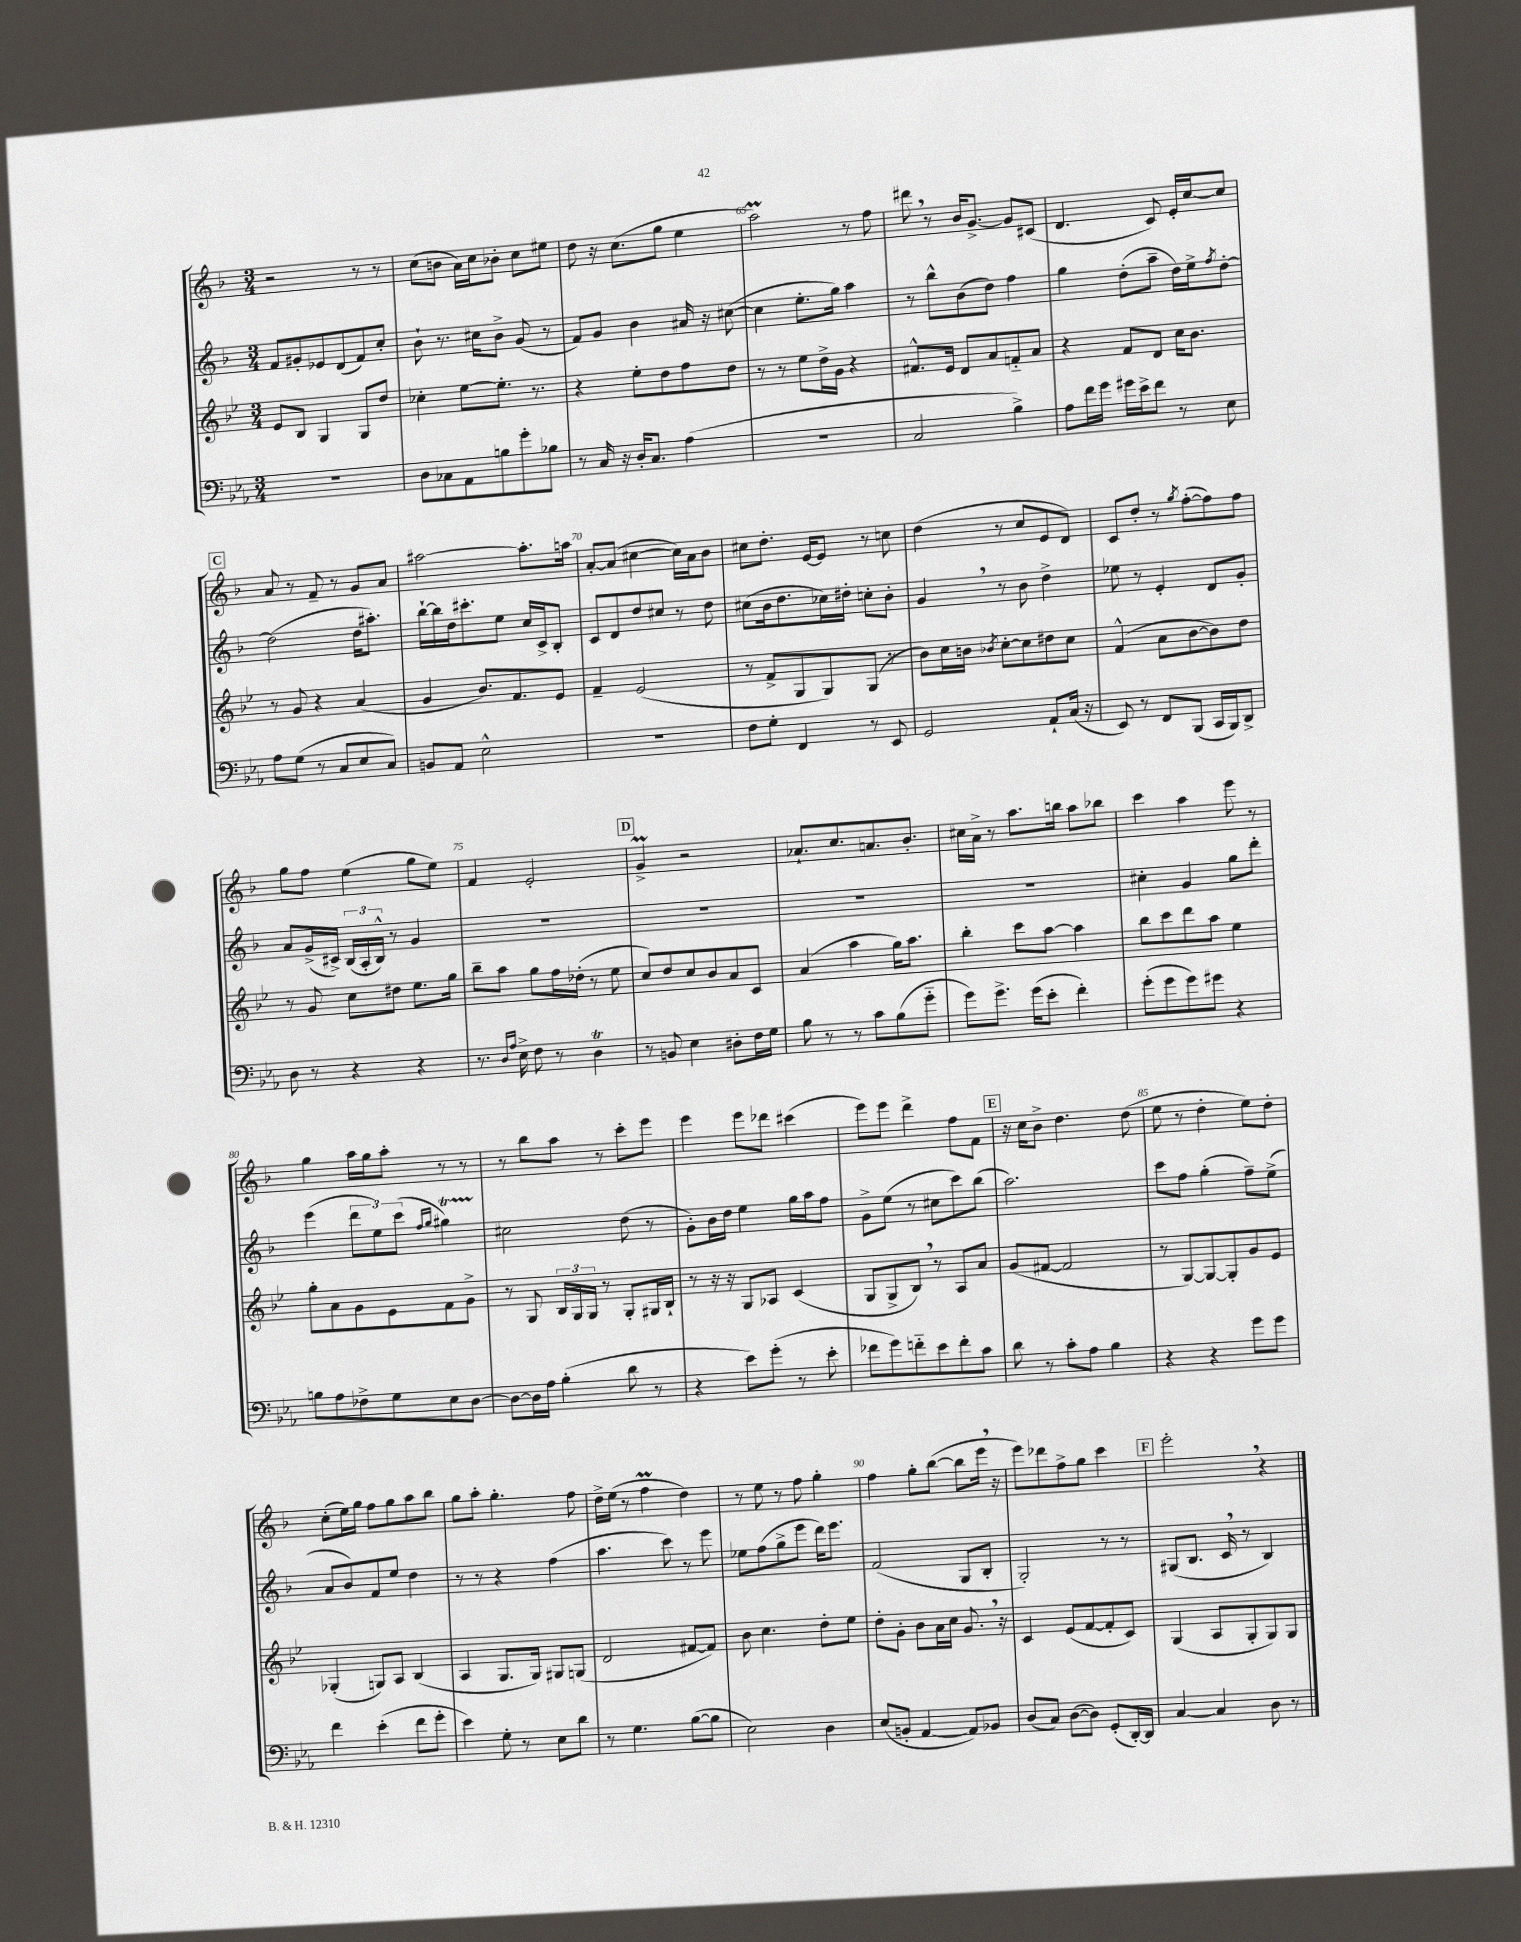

**kern	**kern	**kern	**kern
*staff4	*staff3	*staff2	*staff1
*clefF4	*clefG2	*clefG2	*clefG2
*k[b-e-a-]	*k[b-e-]	*k[b-]	*k[b-]
*M3/4	*M3/4	*M3/4	*M3/4
2.r	8e-	8f	2r
.	8B-	8g#'	.
.	4G	8e-	.
.	.	(8d	.
.	8G	8f)	8r
.	8dd	8cc'	8r
=	=	=	=
8D	4cc-'	8b-`	(8cc
8C-	.	8.r	8b
8AA-	[8ee-	.	16a)
.	.	16cc#	16cc
8B	8.ee-']	8b-^	8b-'
8g'	.	(8g	8cc
.	8.r	.	.
8B-	.	8r	8ee#
=	=	=	=
8r	4r	8f)	8dd
16C	.	8g	16r
16r	.	.	(8.cc
16D'	8ee-'	4b-	.
8.C	.	.	.
.	8dd	.	8gg
(4A-	8ff	16a#	4ee
.	.	16r	.
.	8dd	([8cc#	.
=	=	=	=
2.r	8r	4cc#]	2aa)
.	8r	.	.
.	8ee-	8.ee'	.
.	16dd^	.	.
.	16g	16gg)	.
.	4r	4aa	8r
.	.	.	8ff
=	=	=	=
2C	8.f#^^	8r	8ddd#
.	.	8bb-^^	8r
.	16e-	.	.
.	8d	(8b-	16b-
.	.	.	[8.g^
.	8a	8dd)	.
4B-^)	8f'~	4ff	8g]
.	8a	.	(8c#
=	=	=	=
8A-	4r	4gg	4.d
16f	.	.	.
16g	.	.	.
16g#	8f	(8dd'	.
16e-^	.	.	.
8f	8d	8aa~	8c)
8r	16cc	16dd)	16e'
.	8.b-	16ee^	[16cc
.	.	8qff	.
8E-	.	[8dd'	8cc]
=	=	=	=
8A-	8r	(2dd]	8a
(8G	8g	.	8r
8r	4r	.	8f~
8C	.	.	8r
8E-	(4a	16dd	8g
.	.	8.aa#')	.
8C)	.	.	8a
=	=	=	=
8BB	4g	[16bb-`	[2aa#
.	.	16bb-]	.
8AA-	.	16dd	.
.	.	8.ccc#'	.
2E-^^	8.b-)	.	.
.	.	8ee	.
.	8.f	.	.
.	.	16cc	8.aa#']
.	.	16c^	.
.	8e-	8B-'	.
.	.	.	16aa
=	=	=	=
2.r	4f~	8c	[8a'
.	.	8d	(8a]
.	(2e-	8dd	[4cc#
.	.	8cc#	.
.	.	8r	16cc#])
.	.	.	16a
.	.	8dd	8b-
=	=	=	=
8F	8r	(8cc#	8cc#
8G'	8f^	16b-	8.dd'
.	.	8.dd	.
4FF	8G	.	.
.	.	.	[16e
.	8G)	16cc-)	8e]
.	.	16dd#'	.
8r	(8G	8cc'	8r
8EE-	8r	8b-'	8cc
=	=	=	=
2GG	8b-)	4g	(4dd
.	16cc	.	.
.	16b	.	.
.	8qb-	.	.
.	[8cc'	8r	8r
.	8cc]	8b-	8cc
8AA-`	8dd#	4dd^	8e
(16C	8cc	.	8d)
16r	.	.	.
=	=	=	=
8EE-)	(4f^^	8ee-	8c
8r	.	8r	8dd'
8FF	8a	4e'	8r
.	.	.	8qgg
(8BBB-	[8b-	.	([8ff'
16CC	8b-])	8d	8ff])
16BBB-)	.	.	.
8DD^	8dd	8g'	8ff
=	=	=	=
8D	8r	8a	8gg
8r	8g	(16g^	8ff
.	.	16c#^)	.
4r	8cc	(24B-	(4ee
.	.	24A'	.
.	.	24B-^^)	.
.	8dd#	8r	.
4r	8.ee-	4g	8gg
.	.	.	8ee)
.	16gg	.	.
=	=	=	=
8.r	8bb-~	2.r	4f
.	8aa	.	.
16qqD	.	.	.
16qqA-	.	.	.
16E-^	.	.	.
8F	8gg	.	2e'
8r	16ff	.	.
.	(16dd-'	.	.
4D	8r	.	.
.	8ee-	.	.
=	=	=	=
8r	8cc)	2.r	4g^
8BB	8dd	.	.
4E-	8cc	.	2r
.	8b-	.	.
8D#'	8a	.	.
16F	8c	.	.
16G	.	.	.
=	=	=	=
8B-	(4a	2.r	8.a-`
8r	.	.	.
.	.	.	8.cc
8r	4aa	.	.
8c	.	.	8.a
(8B-	16gg)	.	.
.	8.aa	.	8.b-'
8g'~	.	.	.
=	=	=	=
8g)	4bb-'	2.r	16cc#
.	.	.	16a^
8.g^	.	.	8r
.	8ccc	.	8.aa
(16g	.	.	.
8e-'	[8aa	.	.
.	.	.	16bb
4f')	4aa]	.	8aa
.	.	.	8bb-
=	=	=	=
(8g'	8bb-	4cc#'	4ccc
8g	8ccc	.	.
8g)	8ddd	4g	4aa
8g#	8aa	.	.
4r	4ee-	8gg	8eee
.	.	8ddd'	8r
=	=	=	=
8B	8gg'	(4eee	4gg
8A-	8a	.	.
8F-^	8g	12ddd	16aa
.	.	.	16gg
.	.	12ee)	.
8G	8e-	.	8aa'
.	.	(12ccc	.
.	.	16qqff	.
.	.	16qqgg	.
8E-	8f	4gg#)	8r
[8D	8g^	.	8r
=	=	=	=
8D_	8r	2cc#	8r
16D]	8G	.	8bb-
16A-	.	.	.
(4B-'	24B-	.	8aa
.	24G	.	.
.	24G	.	.
.	8r	.	8r
8d	8G'	(8dd	8ccc'
8r	16G#	8r	8eee
.	16B-`	.	.
=	=	=	=
4r	8r	8g')	4eee
.	16r	16b-	.
.	16r	16dd	.
8e-)	8G	4ee	8eee
(8g'	8A-	.	8ddd-
8r	(4c	16gg	(4ccc#
.	.	16aa	.
8e-'	.	8ff	.
=	=	=	=
8f-	8G	8g^	8eee)
8g)	8G^	(8ee	8eee
8f'~	8B-)	8r	4ddd^
8e-	8r	8cc#	.
8f'	8A	8ccc)	8ff
8c	8a	(8bb-	8f
=	=	=	=
8d	(8g	2.aa)	16r
.	.	.	16cc
8r	[8f#	.	8b-^
8c'	2f#]	.	4.dd
8A-	.	.	.
4B-	.	.	.
.	.	.	(8dd
=	=	=	=
4r	8r	8ccc	8ee
.	[8G)	8ff	8r
4r	8G_	(4gg'	4dd'
.	8G']	.	.
8g	8g	8ff~)	8ee)
8g	8e-	(8ee^	8dd'
=	=	=	=
4f	(4G-'	8a	(8cc'
.	.	8b-)	16ee)
.	.	.	16gg
(4e-'	8G)	8f	8ff
.	8A	8ee	8gg
8f	(4B-	4dd	8aa
8g'	.	.	8bb-
=	=	=	=
4e-)	4A	8r	8gg
.	.	8r	8aa'
8G'	8.G	4r	4.gg'
8r	.	.	.
.	16G)	.	.
8E-	8G#	(4ff	.
8d	(8G	.	8ff
=	=	=	=
8r	2d	4.aa	16dd^
.	.	.	(16ee
4.G	.	.	8r
.	.	.	4ff
.	.	8ccc)	.
([8B-	[8f#	8r	4dd)
8B-]	8f#])	8eee	.
=	=	=	=
2E-)	8b-	8ee-	8r
.	4.cc	(8ff	8ee
.	.	8gg^	8r
.	.	8eee	8ff
4D	8dd'	16ddd)	4gg'
.	.	8.eee	.
.	8ee-	.	.
=	=	=	=
(8E-	8dd'	(2f	4ff
8BB'	8g'	.	.
[4AA-	8b-	.	8gg'
.	16a	.	([8bb-
.	16cc	.	.
8AA-])	8.g	8G	8bb-]
8BB-	.	8B-'	16eee
.	16r	.	16r
=	=	=	=
(8D	4c	2G')	8eee)
8C)	.	.	8ddd-
([8D	(8e-	.	8ff^
8D])	[8f	.	8gg
(8GG'	8f']	8r	4ccc
[16DD')	8c)	8r	.
16DD]	.	.	.
=	=	=	=
[4C	(4G	(8G#	2eee'
.	.	8.B-	.
4C]	8A	.	.
.	.	16c	.
.	8G'	8r	.
8D	8G)	4B-)	4r
8r	8G	.	.
==	==	==	==
*-	*-	*-	*-
